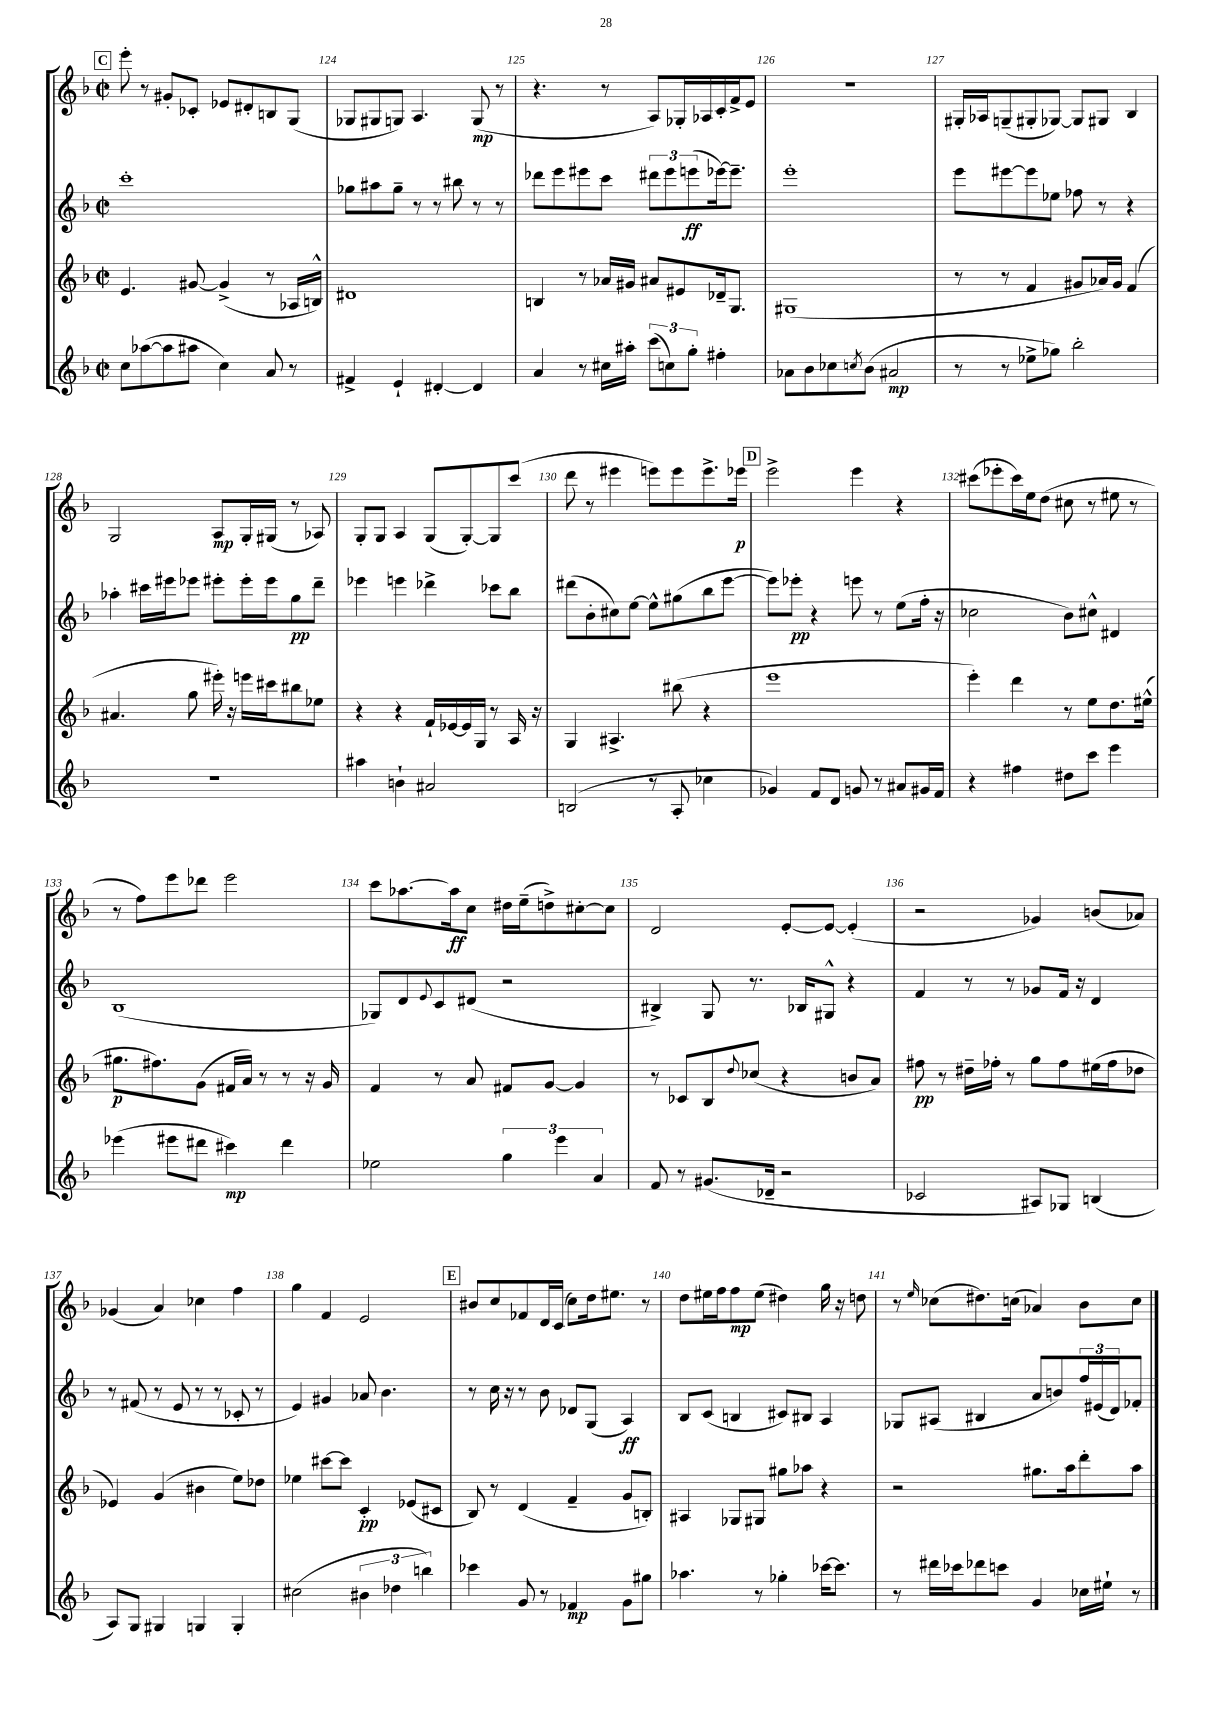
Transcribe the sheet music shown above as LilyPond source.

<<
\new StaffGroup <<
\new Staff = "s0" {
    \clef treble \key f \major \defaultTimeSignature \time 2/2
    \mark \markup { \box "C" } e'''8-. r8 gis'8-. ces'8-. ees'8 dis'8-. b8 g8( |
    ges8 gis8 g8) a4. g8\mp( r8 |
    r4. r8 a8) ges16-. aes16 c'16-. f'16-> e'8 |
    R1 |
    gis16-. aes16 g8--( gis8-. ges8~) ges8 gis8 bes4 |
    g2 a8\mp g16-. gis16( r8 aes8) |
    g8-. g8 a4 g8( g8~-.) g8 c'''8( |
    d'''8 r8 eis'''4 e'''8) e'''8 e'''8.-> ees'''16\p |
    \mark \markup { \box "D" } e'''2-> e'''4 r4 |
    cis'''8( ees'''8-. cis'''16) e''16 d''8( cis''8 r8 eis''8 r8 |
    r8 f''8) e'''8 des'''8 e'''2 |
    c'''8 aes''8.~ aes''16\ff c''8 dis''16 e''16--( d''8->) cis''8~-. cis''8 |
    d'2 e'8~-. e'8~ e'4-.( |
    r2 ges'4) b'8( aes'8) |
    ges'4( a'4) ces''4 f''4 |
    g''4 f'4 e'2 |
    \mark \markup { \box "E" } bis'8 c''8 fes'8 d'16 c'16( c''8) d''16 eis''8. r8 |
    d''8 eis''16 f''16 f''8\mp eis''8( dis''4) g''16 r16 d''8 |
    r8 \grace { e''16 } ces''8( dis''8.) c''16( aes'4) bes'8 c''8 \bar "|." |
}
\new Staff = "s1" {
    \clef treble \key f \major \defaultTimeSignature \time 2/2
    \mark \markup { \box "C" } c'''1-. |
    ges''8 ais''8 ges''8-- r8 r8 bis''8 r8 r8 |
    des'''8 e'''8 eis'''8 c'''8 \tuplet 3/2 { dis'''8 eis'''8 e'''8\ff( } ees'''16~) ees'''8.-- |
    e'''1-. |
    e'''8 eis'''8~ eis'''8 ees''8 fes''8 r8 r4 |
    aes''4-. cis'''16 eis'''16 ees'''8 eis'''8-. eis'''16-. eis'''16 g''8\pp d'''8-- |
    ees'''4 e'''4 des'''4-> ces'''8 bes''8 |
    dis'''8( bes'8-. cis''8) e''8~ e''8-^ gis''8( bes''8 e'''8~ |
    \mark \markup { \box "D" } e'''8) ees'''8-.\pp r4 e'''8 r8 e''8( f''16-. r16 |
    ces''2 bes'8) cis''8-^ dis'4 |
    bes1( |
    ges8) d'8 \appoggiatura { e'8 } c'8 dis'8( r2 |
    bis4->) g8 r8. bes16 gis8-^ r4 |
    f'4 r8 r8 ges'8 f'16 r16 d'4 |
    r8 fis'8( r8 e'8 r8 r8 ces'8-. r8 |
    e'4) gis'4 aes'8 bes'4. |
    \mark \markup { \box "E" } r8 c''16 r16 r8 bes'8 des'8 g8( a4\ff) |
    bes8 c'8( b4 cis'8) bis8 a4 |
    ges8 ais8( bis4 a'8 b'8) \tuplet 3/2 { f''16 eis'16( d'16) } fes'8-. \bar "|." |
}
\new Staff = "s2" {
    \clef treble \key f \major \defaultTimeSignature \time 2/2
    \mark \markup { \box "C" } e'4. gis'8~ gis'4->( r8 aes16 b16-^) |
    dis'1 |
    b4 r8 aes'16 gis'16 ais'8 eis'8 des'16-- g8. |
    gis1( |
    r8 r8 f'4 gis'8 aes'16) gis'16 f'4( |
    ais'4. g''8 eis'''16-.) r16 e'''16 cis'''16 bis''8 ees''8 |
    r4 r4 f'16-! ees'16~ ees'16 g16 r8 a16 r16 |
    g4 ais4.-> bis''8( r4 |
    \mark \markup { \box "D" } e'''1 |
    e'''4-.) d'''4 r8 e''8 d''8. eis''16-^( |
    gis''8.\p fis''8.) g'8( fis'16 a'16) r8 r8 r16 g'16 |
    f'4 r8 a'8 fis'8 g'8~ g'4 |
    r8 ces'8 bes8 \appoggiatura { d''8 } ces''8( r4 b'8 a'8) |
    fis''8\pp r8 dis''16-- fes''16-. r8 g''8 fes''8 eis''16( fes''16 des''8 |
    ees'4) g'4( bis'4 e''8) des''8 |
    ees''4 cis'''8~ cis'''8 c'4-.\pp ees'8( cis'8 |
    \mark \markup { \box "E" } bes8) r8 d'4( f'4-- g'8 b8-.) |
    ais4 ges8 gis8 gis''8 aes''8 r4 |
    r2 gis''8. a''16 d'''8-. a''8 \bar "|." |
}
\new Staff = "s3" {
    \clef treble \key f \major \defaultTimeSignature \time 2/2
    \mark \markup { \box "C" } c''8 aes''8~( aes''8 ais''8 c''4) a'8 r8 |
    fis'4-> e'4-! dis'4~-. dis'4 |
    a'4 r8 cis''16 ais''16-. \tuplet 3/2 { c'''8( c''8) g''8-. } fis''4-. |
    aes'8 bes'8 ces''8 \acciaccatura { c''8 } bes'8( ais'2\mp |
    r8 r8 ees''8-> ges''8) bes''2-. |
    r1 |
    ais''4 b'4-! ais'2 |
    b2( r8 a8-. ces''4 |
    \mark \markup { \box "D" } ges'4) f'8 d'8 g'8 r8 ais'8 gis'16 f'16 |
    r4 fis''4 dis''8 c'''8 e'''4 |
    ees'''4( eis'''8 dis'''8 cis'''4\mp) dis'''4 |
    ees''2 \tuplet 3/2 { g''4 e'''4 a'4 } |
    f'8 r8 gis'8.( des'16-- r2 |
    ces'2 ais8) ges8 b4( |
    a8) g8 gis4 g4 g4-. |
    cis''2( \tuplet 3/2 { bis'4 des''4 b''4) } |
    \mark \markup { \box "E" } ces'''4 g'8 r8 fes'4\mp g'8 gis''8 |
    aes''4. r8 ges''4-. ces'''16~ ces'''8. |
    r8 dis'''16 ces'''16 des'''8 c'''8 g'4 ces''16 eis''16-! r8 \bar "|." |
}
>>
>>
\layout { \context { \Score currentBarNumber = #123 \override BarNumber.break-visibility = ##(#f #t #t) barNumberVisibility = #all-bar-numbers-visible } }
